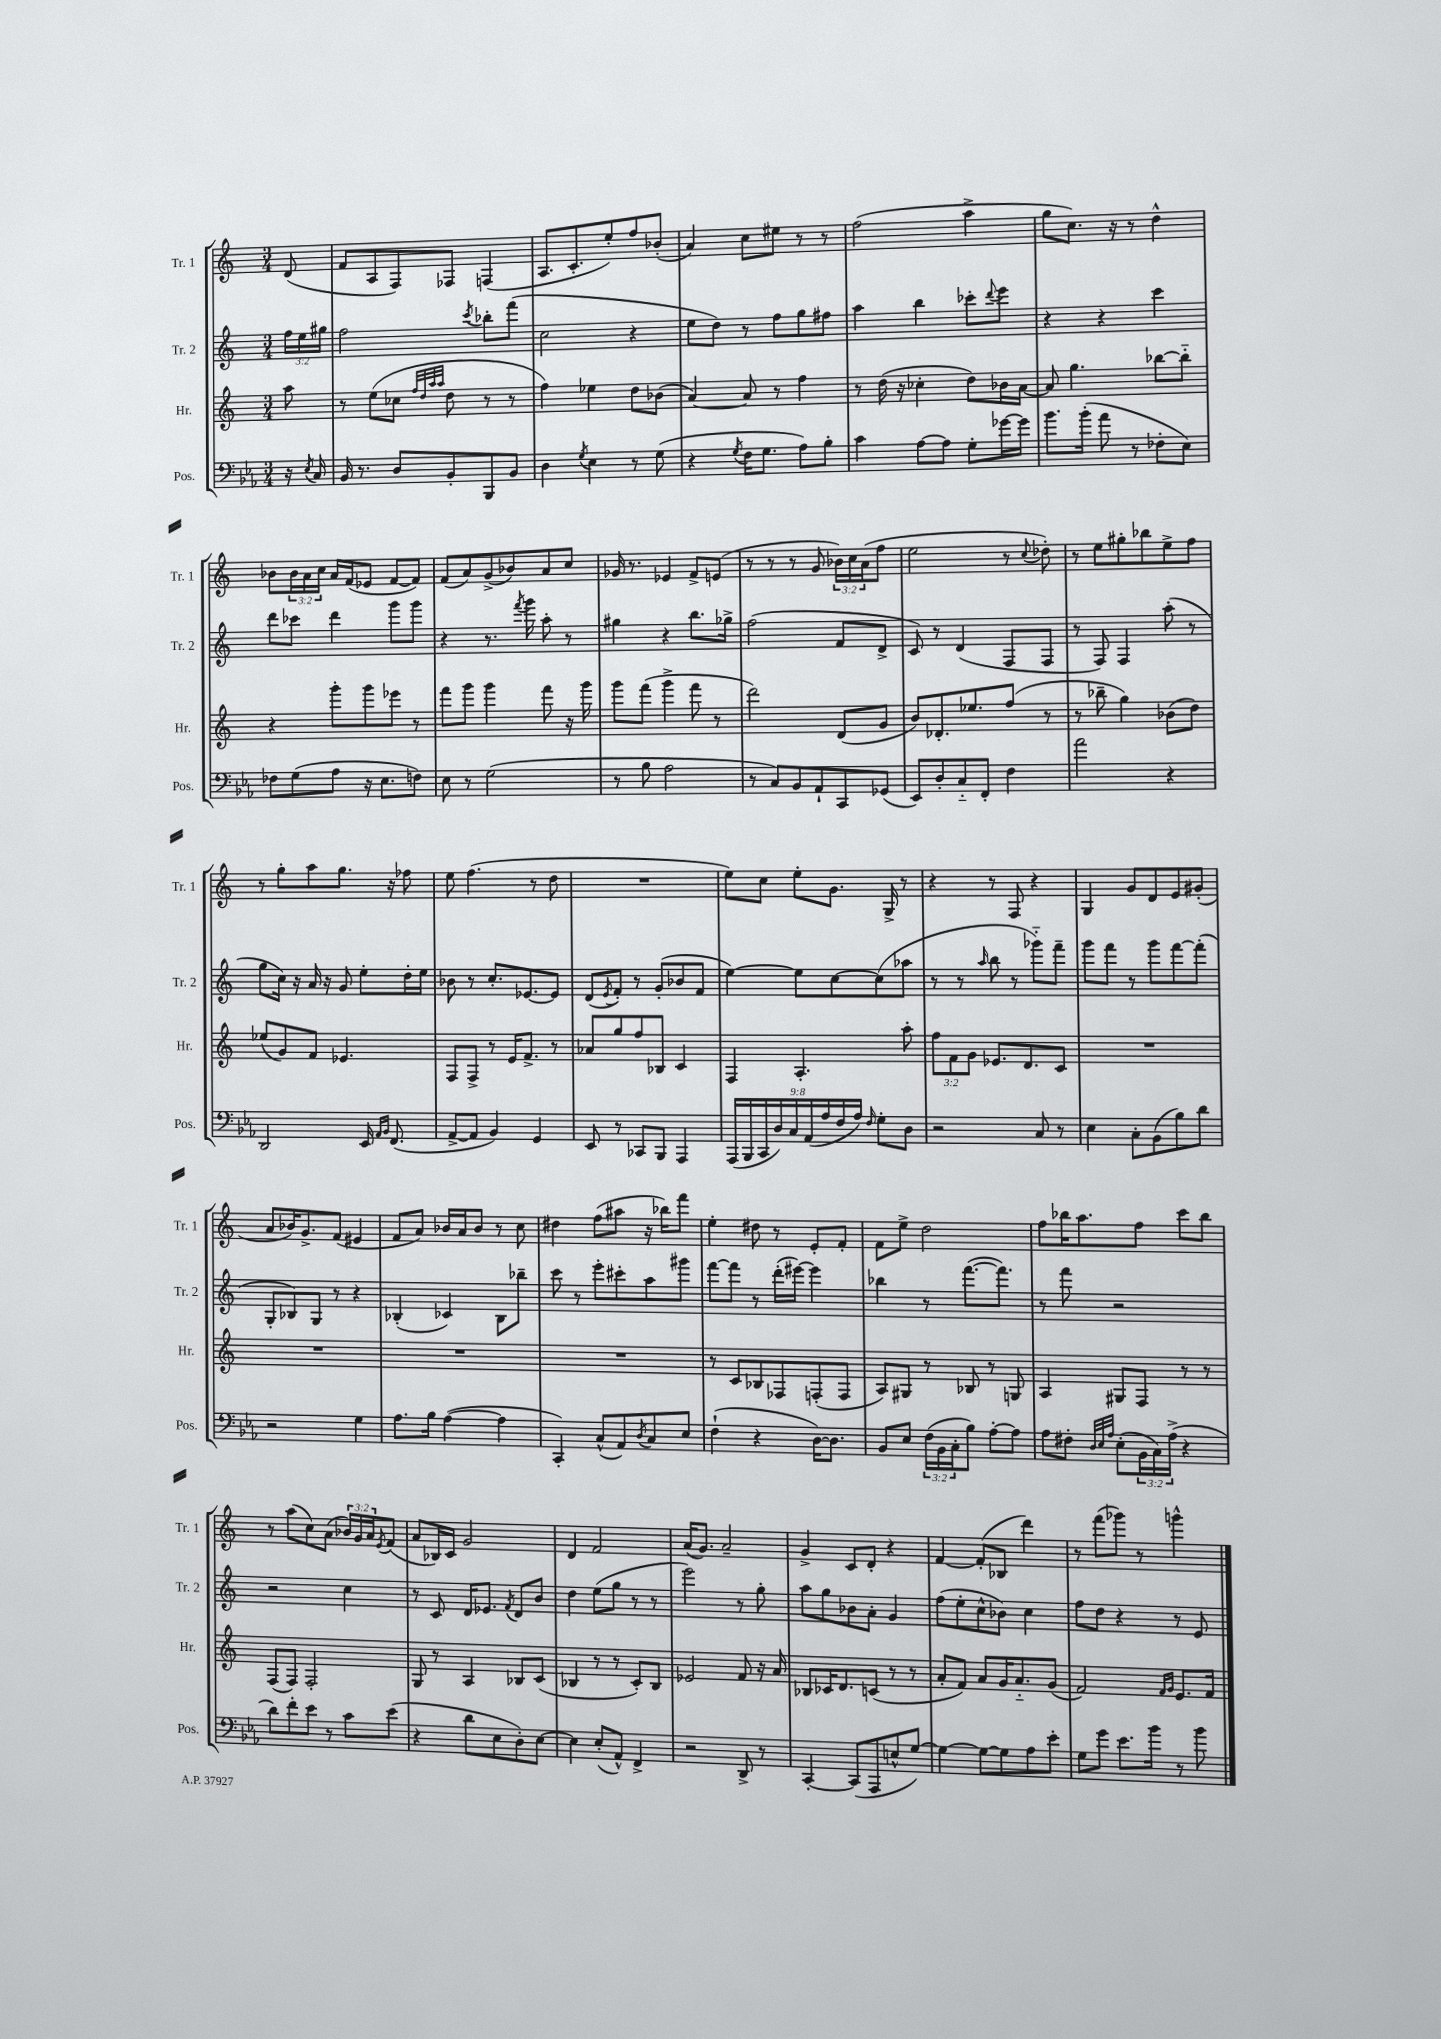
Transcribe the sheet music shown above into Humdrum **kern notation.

**kern	**kern	**kern	**kern
*staff4	*staff3	*staff2	*staff1
*clefF4	*clefG2	*clefG2	*clefG2
*k[b-e-a-]	*k[]	*k[]	*k[]
*M3/4	*M3/4	*M3/4	*M3/4
16r	8aa	24ff	(8d
.	.	24ee	.
8qE-	.	.	.
16C	.	.	.
.	.	24gg#	.
=	=	=	=
16BB-	8r	2ff	8f
8.r	.	.	.
.	(8ee	.	8A
8D	8cc-	.	8F)
.	32qqff	.	.
.	32qqdd	.	.
.	32qqaa	.	.
.	32qqaa	.	.
8BB-'	8dd	.	8F-
.	.	8qccc	.
8BBB-	8r	8bb-'	(4F
8BB-	8r	(8fff	.
=	=	=	=
4D	4ff)	2cc	8.A
.	.	.	8.c'
8qG	.	.	.
4E-	4ee-	.	.
.	.	.	8ee')
8r	8dd	4r	8ff
(8G	(8b-	.	(8b-'
=	=	=	=
4r	[4a)	8ee	4a)
.	.	8dd)	.
8qG	.	.	.
16F	8a]	8r	8cc
8.G	.	.	.
.	8r	8ff	8ee#
8A-)	4ff	8gg	8r
8B-'	.	8ff#	8r
=	=	=	=
4c	8r	4aa	(2ff
.	(16dd	.	.
.	16r	.	.
[8A-	4cc-'	4bb	.
8A-]	.	.	.
8G'	8dd)	8ccc-'	4aa^
.	.	8qqddd	.
[16g-	16b-	8eee	.
16g-]	[16a	.	.
=	=	=	=
8.b-	8a]	4r	8gg
.	4.gg	.	8.cc)
(16b-'	.	.	.
8a-	.	4r	.
.	.	.	16r
8r	.	.	8r
8F-'	[8bb-	4ccc	4dd^^
8E-)	8bb-'~]	.	.
=	=	=	=
8F-	4r	8ddd	8b-
(8G	.	8ccc-	24b-
.	.	.	24a
.	.	.	24cc
8A-	8ggg'	4ddd	16a
.	.	.	(16f
16r	8ggg	.	8e-
8.E-	.	.	.
.	8eee-	8ggg	[8f
8F)	8r	8ggg	8f])
=	=	=	=
8E-	8fff	4r	(8f
8r	8ggg	.	8a)
(2G	4ggg	8.r	(8g^
.	.	.	8b-)
.	.	8qfff	.
.	.	16ggg	.
.	8fff	8aa'	8a
.	16r	8r	8cc
.	16ggg	.	.
=	=	=	=
8r	8ggg	4gg#	16g-
.	.	.	8.r
8B-	(8fff	.	.
2A-	4ggg^	4r	4e-
.	8fff	8.bb	8f^
.	8r	.	(8e
.	.	16gg-^	.
=	=	=	=
8r	2ddd)	(2ff	8r
8C)	.	.	8r
8BB-	.	.	8r
8AA-`	.	.	8g
8CC	(8d	8f	24b-)
.	.	.	24cc
.	.	.	(24a
(8GG-	8g	8d^	8ff
=	=	=	=
8EE-)	8b)	8c)	2ee
8D'	8.d-'	8r	.
8C'~	.	(4d	.
.	8.ee-	.	.
8FF'	.	.	.
4F	(8ff	8F	8r
.	.	.	8qqcc
.	8r	8F	8dd-')
=	=	=	=
2a-	8r	8r	8r
.	8bb-~	8F)	8ee
.	4gg)	4F	8gg#'
.	.	.	8bb-
4r	(8b-	(8aa'	8ee^
.	8dd)	8r	8ff
=	=	=	=
2DD	(8ee-	8gg	8r
.	8g)	16cc)	8gg'
.	.	16r	.
.	8f	16a	8aa
.	.	16r	.
.	4.e-	8g	8.gg
16EE-	.	8ee'	.
16qqAA-	.	.	.
16qqBB-	.	.	.
(8.FF	.	.	16r
.	.	16dd'	8ff-
.	.	16ee	.
=	=	=	=
[8AA-^	8F	8b-	8ee
8AA-]	8F^	8r	(4.ff
4BB-)	8r	8.cc'	.
.	16e	.	.
.	8.f^	[8.e-	.
4GG	.	.	8r
.	8r	8e-]	8dd
=	=	=	=
8EE-	8a-	(8d	2.r
.	.	8qe	.
8r	8gg	8f')	.
8CC-	8ff	8r	.
8BBB-	8B-	(8g'	.
4AAA-	4c	8b-	.
.	.	8f	.
=	=	=	=
(18AAA-	4F	[4ee)	8ee)
18BBB-	.	.	.
18CC	.	.	.
.	.	.	8cc
18D)	.	.	.
18C	.	.	.
.	4.A'	8ee]	8ee'
(18AA-	.	.	.
18A-	.	.	.
.	.	[8cc	8.g
18F	.	.	.
18A-)	.	.	.
16qqF	.	.	.
8G'	.	(8cc]	.
.	.	.	16G^
8D	8aa'	8aa-	8r
=	=	=	=
2r	12ff	8r	4r
.	12f	.	.
.	.	8r	.
.	12g	.	.
.	.	16qqaa	.
.	8.e-	8bb	8r
.	.	8r	8F
.	8.d	.	.
8C	.	8ggg-'~)	4r
8r	8c	8fff~	.
=	=	=	=
4E-	2.r	8ggg	4G
.	.	8fff	.
8C'	.	8r	8g
(8BB-	.	8ggg	8d
8B-)	.	[8fff	8e
8d	.	(8fff']	(8g#'
=	=	=	=
2r	2.r	8G'	8a
.	.	8B-)	16b-)
.	.	.	8.g^
.	.	8G	.
.	.	8r	(8f
4G	.	4r	4e#
=	=	=	=
8.A-	2.r	(4B-'	8f
.	.	.	8a)
16B-	.	.	.
([4A-	.	4c-)	16b-
.	.	.	16a
.	.	.	8b-
4A-]	.	8B-	8r
.	.	8bb-~	8cc
=	=	=	=
4CC')	2.r	8ccc	4dd#
.	.	8r	.
(8C^^	.	8eee'	(8ff
8AA-)	.	8ccc#'	8aa#
8qD	.	.	.
8C	.	8aa	16r
.	.	.	16bb-)
8E-	.	8ggg#	8fff
=	=	=	=
(4F`	8r	[8fff	4ee'
.	8c	8fff]	.
4r	8B-	8r	8dd#
.	8F-	(16ddd'	8r
.	.	[16eee#)	.
[16D)	(8F'	4eee#]	8e'
8.D]	.	.	.
.	8F	.	8f'
=	=	=	=
8BB-	8A)	4bb-	8f
8E-	8G#	.	8ee^
(24F	8r	8r	2dd
24BB-	.	.	.
24C'	.	.	.
8B-)	8B-	([8.fff	.
[8A-'	8r	.	.
.	.	8.fff])	.
8A-]	8G	.	.
=	=	=	=
8A-	4A	8r	8ff
8F#'	.	8fff	16bb-
.	.	.	8.aa
32qqD	.	.	.
32qqE-	.	.	.
32qqA-	.	.	.
(8E-'	8G#	2r	.
24BB-	8F	.	8ff
24C)	.	.	.
(24A-^	.	.	.
4r	8r	.	8ccc
.	8r	.	8bb-
=	=	=	=
8d)	(8F	2r	8r
8f'	8F)	.	(8aa
8e-	2F'	.	8cc)
8r	.	.	(8a
8c	.	4cc	24b-)
.	.	.	24g
.	.	.	24a
.	.	.	8qe
(8e-	.	.	(8f
=	=	=	=
4r	8G	8r	8a
.	8r	8c	16B-)
.	.	.	16c
8d	4A	16d	2g
.	.	8.e-	.
8E-	.	.	.
.	.	8qf	.
8D')	8B-	8d	.
[8E-	(8c	8b	.
=	=	=	=
4E-]	4B-	4dd	4d
(8E-'	8r	(8ee	2f
8AA-^^)	8r	8gg	.
4FF^	8c')	8r	.
.	8B-	8r	.
=	=	=	=
2r	2e-	2eee)	(16a
.	.	.	8.g)
.	.	.	2a~
8DD^	8f	8r	.
8r	16r	8gg'	.
.	16a	.	.
=	=	=	=
[4CC'	8B-	8aa	4g^
.	16c-	8gg	.
.	8.d	.	.
(8CC]	.	8b-	8c
8AAA-	(8c	8a'	8d'
8E^^	8r	4g	4r
[8G)	8r	.	.
=	=	=	=
4G_	8a'	(8ff	[4f
.	8f)	8ee'	.
8G_	8a	8cc^^	(8f']
8G]	16g	8b-)	8B-
.	8.a'~	.	.
8A-	.	4cc	4ddd)
8e-'	(8g	.	.
=	=	=	=
8G	2f)	8ff	8r
8g	.	8dd	(8fff
8.e-	.	4r	8ggg-)
.	.	.	8r
16b-	.	.	.
.	16qqf	.	.
.	16qqg	.	.
8r	8.e	8r	4ggg^^
8b-	.	8e	.
.	16f	.	.
==	==	==	==
*-	*-	*-	*-
